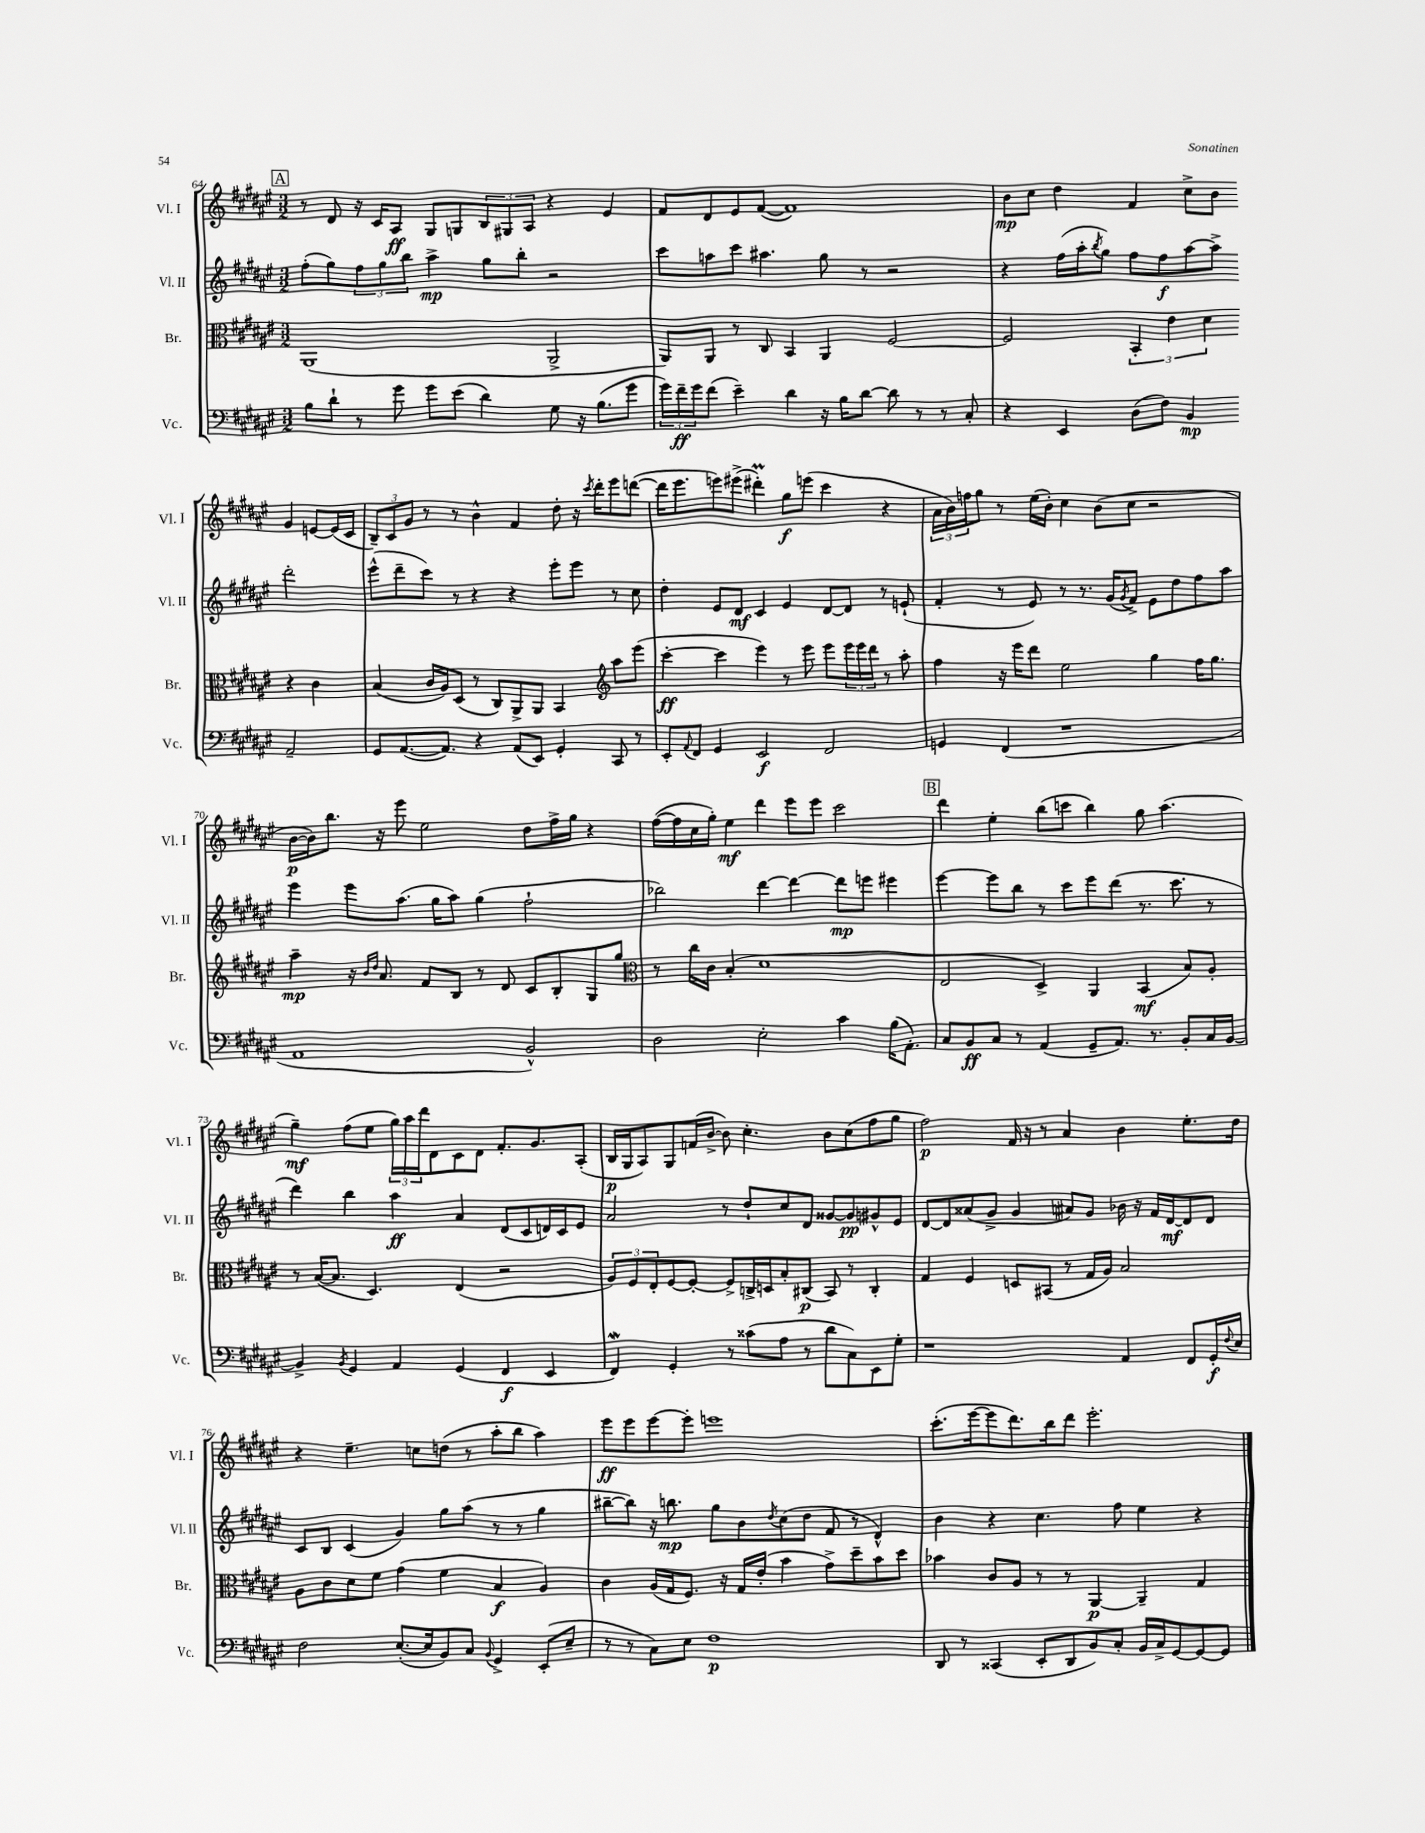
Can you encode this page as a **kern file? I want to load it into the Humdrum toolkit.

**kern	**kern	**kern	**kern
*staff4	*staff3	*staff2	*staff1
*clefF4	*clefC3	*clefG2	*clefG2
*k[f#c#g#d#a#e#]	*k[f#c#g#d#a#e#]	*k[f#c#g#d#a#e#]	*k[f#c#g#d#a#e#]
*M3/2	*M3/2	*M3/2	*M3/2
8B	(1AA#	(8ff#'	8r
8d#`	.	8gg#)	8d#
8r	.	12ff#	16r
.	.	.	16c#
.	.	12gg#	.
8g#	.	.	8A#
.	.	12bb	.
8g#	.	4aa#^	8G#
(8e#	.	.	8G
4d#)	.	8gg#	12B
.	.	.	12G#
.	.	8bb'	.
.	.	.	12A#
8G#	2AA#^	2r	4r
16r	.	.	.
(8.B	.	.	.
.	.	.	4e#
8g#	.	.	.
=	=	=	=
24g#)	8AA#)	8ccc#	8f#
24f#~	.	.	.
24g#	.	.	.
(8f#	8AA#	8aa	8d#
4e#~)	8r	8ccc#	8e#
.	8C#	4.aa#	([8f#
4d#	4BB	.	1f#])
16r	4AA#	8gg#	.
16B	.	.	.
[8d#	.	8r	.
8d#]	[2F#	2r	.
8r	.	.	.
8r	.	.	.
8C#'	.	.	.
=	=	=	=
4r	2F#]	4r	8b
.	.	.	8cc#
4EE#	.	(16ff#	4dd#
.	.	16aa#'	.
.	.	8qbb	.
.	.	8gg#)	.
(8D#	6BB'	8ff#	4f#
8F#)	.	8ff#	.
.	6e#	.	.
4BB	.	[8aa#	8cc#^
.	6d#	.	.
.	.	8aa#^]	8b
2AA#~	4r	2ddd#'	4g#
.	4c#	.	[8e
.	.	.	(16e]
.	.	.	16c#
=	=	=	=
8GG#	(4B	(8eee#^^	12B~)
.	.	.	12c#
([8.AA#	.	8ddd#~	.
.	.	.	12g#
.	16c#	8ccc#)	8r
8.AA#])	16A#)	.	.
.	(8D#	8r	8r
4r	8r	4r	4b^^
.	8C#)	.	.
(8AA#	8AA#^	4r	4f#
8EE#)	8AA#	.	.
4GG#'	4BB	8eee#'	8dd#'
.	.	8eee#	16r
.	.	.	8qccc#
.	.	.	16ddd#'
*	*clefG2	*	*
8CC#	8aa#	8r	8eee#
8r	(8eee#	8cc#	([8ddd
=	=	=	=
8EE#'	[4ccc#'	4dd#'	16ddd]
.	.	.	8.eee#
8qqAA#	.	.	.
8FF#	.	.	.
4GG#	4ccc#]	8e#	8eee)
.	.	8d#	(8eee#^
2EE#	4eee#)	4c#	4ddd#')
.	8r	4e#	8gg#
.	8eee#	.	(8eee
2FF#	8eee#	[8d#	4ccc#
.	24eee#	8d#]	.
.	24eee#	.	.
.	24ddd#	.	.
.	8r	8r	4r
.	8aa#'	(8e`	.
=	=	=	=
4GG	4ff#	4f#'	24a#
.	.	.	24b)
.	.	.	24ff
.	.	.	8gg#
(4FF#	16r	8r	8r
.	16eee#	.	.
.	8ddd#	8e#)	(16ee#
.	.	.	16b')
1r	2ee#	8r	4cc#
.	.	8.r	.
.	.	.	(8b
.	.	(16g#	.
.	.	8qg#	.
.	.	8f#^)	8cc#
.	4gg#	8e#	2r
.	.	8dd#	.
.	16ff#	8ff#	.
.	8.gg#	.	.
.	.	8aa#	.
=	=	=	=
1AA#	4aa#~	4eee#	[16b
.	.	.	16b])
.	.	.	8.bb
.	16r	8eee#	.
.	16qqb	.	.
.	16qqdd#	.	.
.	8.a#	.	16r
.	.	(8.aa#	8eee#
.	8f#	.	2ee#
.	.	16gg#	.
.	8B	8aa#)	.
.	8r	(4gg#	.
.	8d#	.	.
2BB^^)	8c#	2ff#`	8dd#
.	8B'	.	16ff#^
.	.	.	16gg#
.	8G#	.	4r
.	8gg#	.	.
=	=	=	=
*	*clefC3	*	*
2D#	8r	2bb-)	([16ff#
.	.	.	16ff#]
.	16cc#	.	16cc#
.	16c#	.	16gg#')
.	(4B'	.	4ee#
2E#'	1d#	[4ddd#	4ddd#
.	.	4ddd#_	8eee#
.	.	.	8eee#
4c#	.	8ddd#]	2ccc#
.	.	8eee	.
(16B	.	4eee#	.
8.AA#')	.	.	.
=	=	=	=
8C#	2E#	[4eee#	4ddd#
8BB	.	.	.
8C#	.	8eee#]	4ee#'
8r	.	8bb	.
(4AA#	4D#^)	8r	(8bb
.	.	8ccc#	8ccc
8GG#~	4AA#	8eee#	4bb)
8.AA#)	.	(8ddd#	.
.	(4BB	8.r	8gg#
8.r	.	.	.
.	.	.	(4.aa#
.	.	8.ccc#	.
8BB'	8B)	.	.
16C#	8A#'	8r	.
[16BB	.	.	.
=	=	=	=
4BB^]	8r	4ddd#)	4gg#~)
.	([16B	.	.
.	8.B]	.	.
8qBB	.	.	.
4GG#	.	4bb	(8ff#
.	4.D#)	.	8ee#
4AA#	.	4aa#	24gg#)
.	.	.	24aa#
.	.	.	24ddd#
.	.	.	8d#
(4GG#	(4E#	4a#	8c#
.	.	.	8d#
4FF#	2r	(8d#	8.f#'
.	.	8c#	.
.	.	.	8.g#
4EE#	.	16d)	.
.	.	16c#	.
.	.	8e#	(8A#'
=	=	=	=
4FF#)	12A#)	2a#	16B
.	.	.	16G#
.	12F#	.	.
.	.	.	8A#)
.	12E#'	.	.
4GG#'	[8F#	.	8G#
.	8F#'_	.	(16f
.	.	.	[16b^
8r	8F#^]	8r	8b])
(8c##	16C^	8dd#`	4.cc#'
.	16D	.	.
8A#	8B'	8cc#	.
8r	(8C#	8d#	.
8d#	8BB)	[8g##	8b
8C#)	8r	8g##]	(8cc#
8EE#	4C#'	8g#^^	8ff#
8G#'	.	8e#	8gg#
=	=	=	=
1r	4G#	[8d#	2ff#)
.	.	8d#]	.
.	4F#	(8a##	.
.	.	8g#^	.
.	8D	4g#	16f#
.	.	.	16r
.	(8BB#	.	8r
.	8r	8a#)	4a#
.	16G#	8g#	.
.	16A#)	.	.
4AA#	2B	16b-	4b
.	.	16r	.
.	.	16f#	.
.	.	[16d#	.
8FF#	.	8d#]	8.ee#'
16GG#'	.	8d#	.
8qqF#	.	.	.
16E#	.	.	16dd#
=	=	=	=
2F#	8A#	8c#	4r
.	8c#	8B	.
.	8d#	(4c#	4.ee#~
.	8f#	.	.
([8.E#'	(4g#	4g#)	.
.	.	.	8cc
16E#]	.	.	.
8BB)	4f#	8gg#	(8dd
8C#	.	(8aa#	8r
8qqBB	.	.	.
4GG#^	4B	8r	8aa#'
.	.	8r	8bb
(8EE#'	4A#)	4gg#	4aa#)
8E#~	.	.	.
=	=	=	=
8r	4c#	[8bb#~	8eee#
8r	.	8bb#])	8eee#
8C#)	(16A#	16r	[8eee#
.	16G#	8.bb	.
8E#	8.F#)	.	8eee#']
1F#	.	8gg#	1eee
.	16r	.	.
.	16G#	8b	.
.	(16e#'	.	.
.	.	8qdd#	.
.	4b	(8cc#	.
.	.	8dd#	.
.	8g#^)	8f#	.
.	8dd#~	8r	.
.	8b	4d#^^)	.
.	8dd#	.	.
=	=	=	=
8DD#	4b-	4b	(8.ccc#'
8r	.	.	.
.	.	.	[16eee#
(4CC##	8c#	4r	8eee#]
.	8A#	.	8.ddd#)
8EE#'	8r	4.cc#	.
.	.	.	16bb
8DD#	8r	.	8ddd#
8BB)	[4AA#	.	2.eee#'
8C#'	.	8ff#	.
16BB	4AA#~]	4ee#	.
16C#^	.	.	.
[8GG#	.	.	.
8GG#_	4G#	4r	.
8GG#]	.	.	.
==	==	==	==
*-	*-	*-	*-
